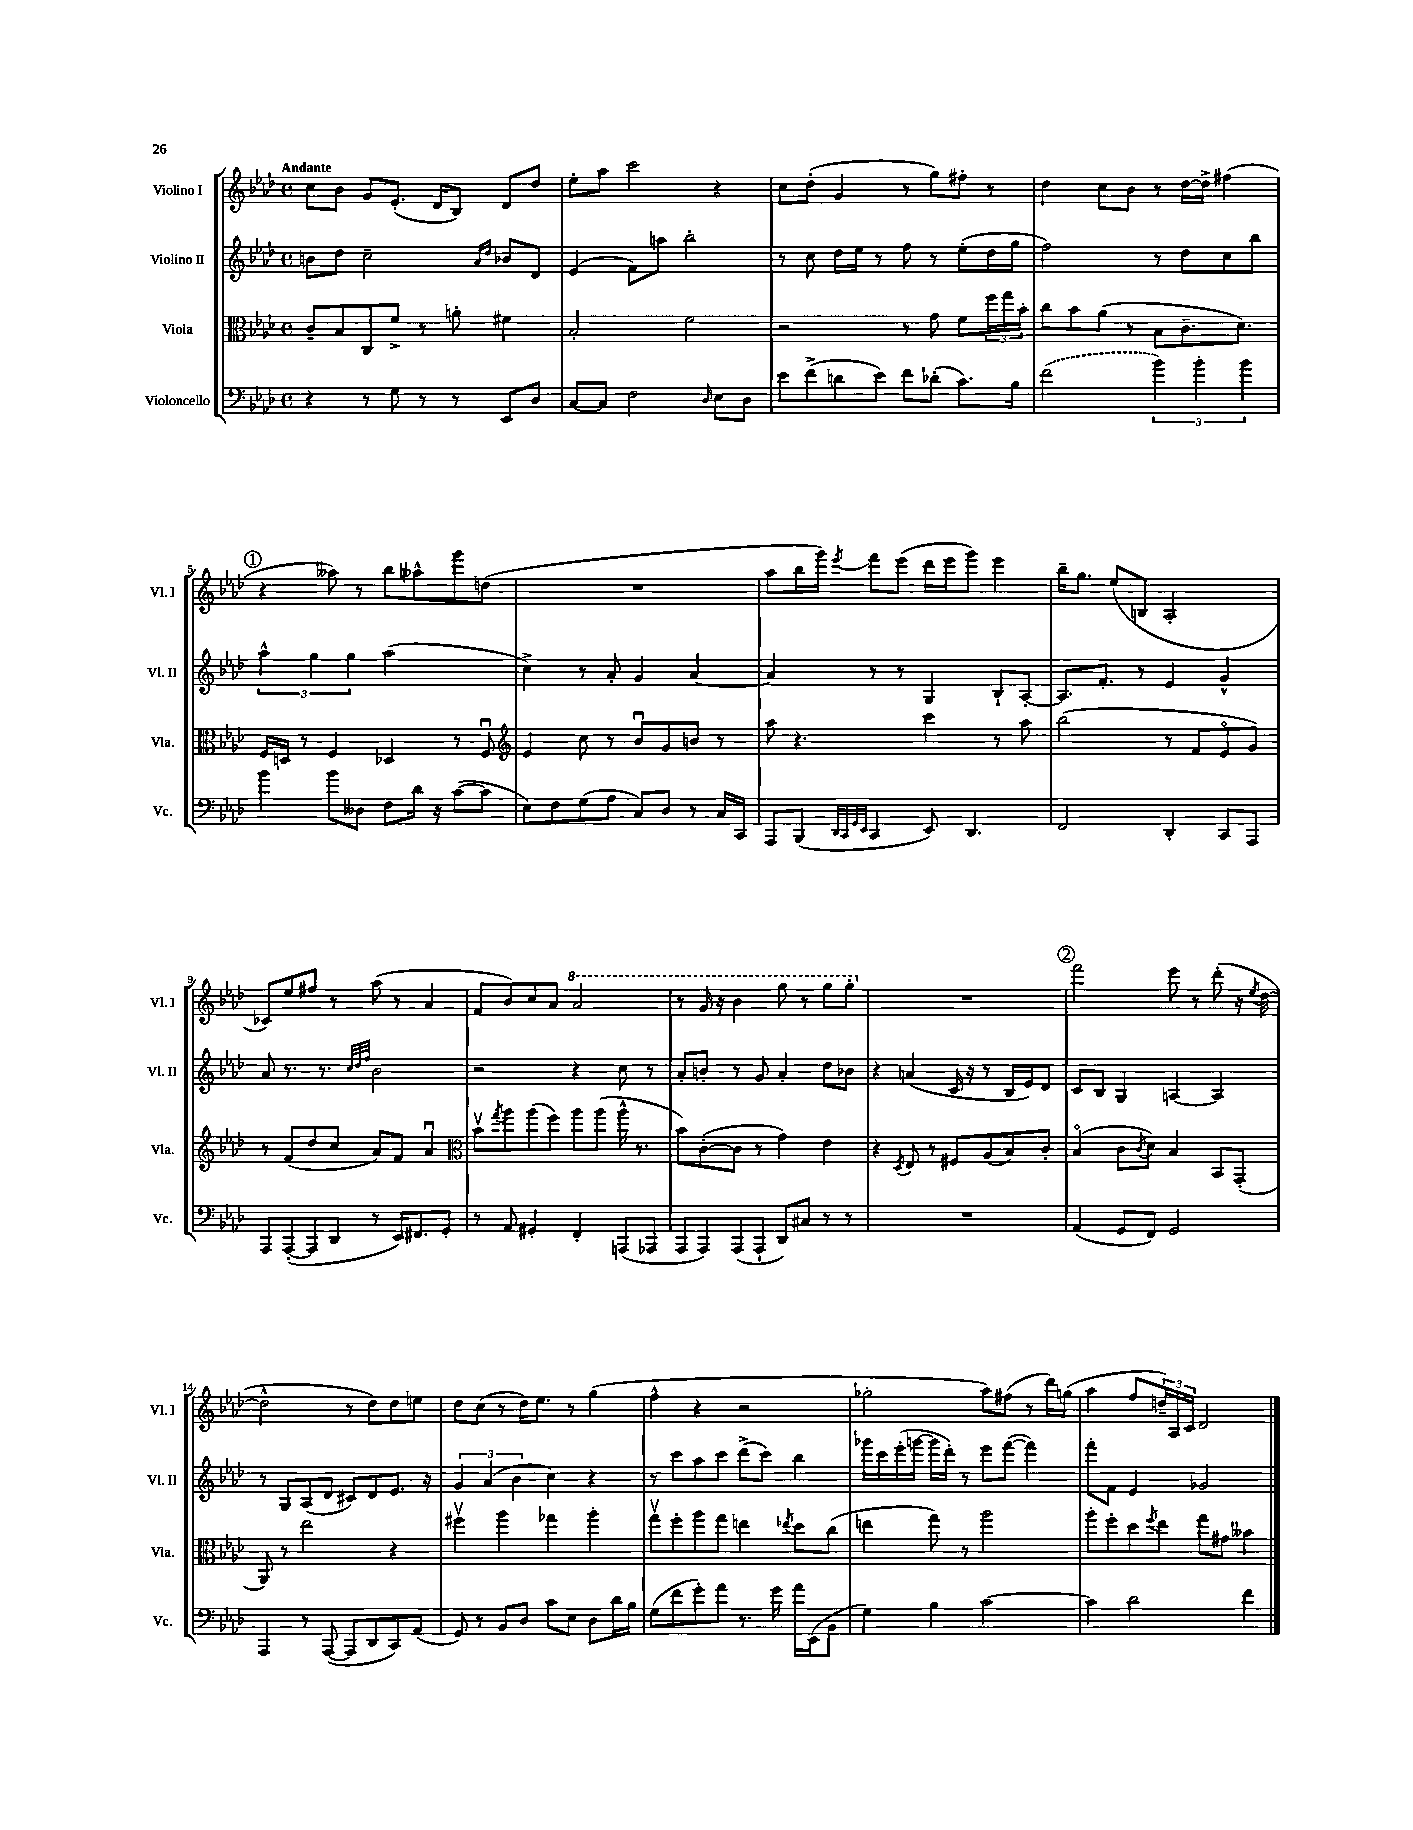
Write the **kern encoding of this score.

**kern	**kern	**kern	**kern
*part4	*part3	*part2	*part1
*staff4	*staff3	*staff2	*staff1
*I"Violoncello	*I"Viola	*I"Violino II	*I"Violino I
*I'Vc.	*I'Vla.	*I'Vl. II	*I'Vl. I
*clefF4	*clefC3	*clefG2	*clefG2
*k[b-e-a-d-]	*k[b-e-a-d-]	*k[b-e-a-d-]	*k[b-e-a-d-]
*M4/4	*M4/4	*M4/4	*M4/4
*met(c)	*met(c)	*met(c)	*met(c)
=1	=1	=1	=1
!	!	!	!LO:TX:a:B:t=Andante
4r	8c~/L	8bn\L	8cc\L
.	8B-/	8dd-\J	8b-\J
8r	8C/	2cc~\	8g/L
8G\	8f^/J	.	(8.e-'/J
8r	8r	.	.
.	.	.	16d-/KL
8r	8an'\	.	8B-/J)
.	.	16qqa-/LL	.
.	.	16qqdd-/JJ	.
8EE-/L	4f#X\	8b-X/L	8d-/L
8D-/J	.	8d-/J	8dd-/J
=2	=2	=2	=2
[8C/L	2B-'/	(4e-/	8ee-'\L
8C/J]	.	.	8aa-\J
2F\	.	8f\L)	2ccc\
.	.	8aan\J	.
.	2f\	2bb-'\	.
16qqD-/	.	.	.
8E-\L	.	.	4r
8D-\J	.	.	.
=3	=3	=3	=3
8e-\L	2r	8r	8cc\L
(8f^\	.	8cc\	(8dd-'\J
8dn\	.	16dd-\LL	4g/
.	.	16ee-\JJ	.
8e-\J)	.	8r	.
8f\L	8r	8ff\	8r
(8d-X'\J	8g\	8r	8gg\L)
8.c\L)	8f\L	(8ee-'\L	8ff#X'\J
.	24ff\L	16dd-\L	8r
.	24gg\	.	.
16B-\Jk	.	16gg\JJ	.
.	24b-'\JJ	.	.
=4	=4	=4	=4
(2f\	8cc\L	2ff\)	4dd-\
.	8b-\	.	.
.	(8a-\J	.	8cc\L
.	8r	.	8b-\J
6b-\)	8B-\L	8r	8r
.	8.c~\	8dd-\L	[16dd-\LL
6b-'\	.	.	.
.	.	.	16dd-^\JJ]
.	.	8cc\	(4ff#X\
.	8.d-\J)	.	.
6b-\	.	.	.
.	.	8bb-\J	.
!!LO:LB:g=z
!!LO:REH:place=s1:t=1
=5	=5	=5	=5
4b-\	16F/LL	6aa-^^\	4r
.	16Dn/JJ	.	.
.	8r	.	.
.	.	6gg\	.
8b-\L	4F/	.	8aa--X\)
.	.	6gg\	.
8D--X\J	.	.	8r
8F\L	4D-X/	(2aa-\	8bb-\L
16d-\Jk	.	.	8aa-X^^\
16r	.	.	.
([8c\L	8r	.	8ggg\
8c\J]	8Fu/	.	(8ddn\J
=6	=6	=6	=6
*	*clefG2	*	*
8E-\L)	4e-/	4cc^\)	1r
8F\	.	.	.
(8G\	8cc\	8r	.
8A-\J	8r	8a-'/	.
8C/L)	8b-u/L	4g/	.
8D-/J	8g/	.	.
8r	8bn/J	[4a-/	.
16C/LL	8r	.	.
16CC/JJ	.	.	.
=7	=7	=7	=7
8AAA-/L	8aa-\	4a-/]	8aa-\L
(8BBB-/J	4.r	.	16bb-\L
.	.	.	16ggg\JJ)
32qqDD-/LLL	.	.	.
32qqCC/	.	.	.
32qqGG/	.	.	.
32qqEE-/JJJ	.	.	8qeee-/
4CC/	.	8r	8fff\L
.	.	8r	(8eee-\J
8EE-/)	4ccc\	4G/	16ddd-\LL
.	.	.	16eee-\J
4.DD-/	.	.	8ggg\J)
.	8r	8B-`/L	4eee-\
.	8aa-\	[8A-'/J	.
=8	=8	=8	=8
2FF/	(2bb-\	8.A-/L]	16bb-~\KL
.	.	.	8.gg\J
.	.	8.f'/J	.
.	.	.	(8ee-/L
.	.	8r	8Bn/J
4DD-'/	8r	4e-/	2A-'/
.	8f/L	.	.
8CC/L	8e-/	4g^^/	.
8AAA-/J	8g/J)	.	.
!!LO:LB:g=z
=9	=9	=9	=9
8AAA-/L	8r	8a-/	8c-X/L)
([8AAA-'/	(8f/L	8.r	8ee-/
8AAA-/]	8dd-/	.	8ff#X/J
.	.	8.r	.
8DD-/J	8cc/J	.	8r
.	.	32qqcc/LLL	.
.	.	32qqdd-/	.
.	.	32qqff/JJJ	.
8r	8a-/L)	2b-\	(8aa-\
16EE-/KL)	8f/J	.	8r
8.FF#X/	.	.	.
.	4a-u/	.	4a-/
8GG'/J	.	.	.
=10	=10	=10	=10
*	*clefC3	*	*
8r	8b-v\L	2r	8f/L
.	8qgg/	.	.
8AA-/	8aa-\	.	8b-/)
4GG#X'/	(8aa-\	.	8cc/
.	8ff\J)	.	8a-/J
*	*	*	*8va
4FF'/	8aa-\L	4r	2aa-/
.	(8aa-\J	.	.
(8AAAn/L	16aa-^^\	8cc\	.
.	8.r	.	.
8AAA-X/J	.	8r	.
=11	=11	=11	=11
8AAA-/L	8b-\L)	8a-'/L	8r
8AAA-/)	([8c'\	8bn'/J	16gg/
.	.	.	16r
(8AAA-/	8c\J]	8r	4bb-\
8AAA-`/J	8r	8g/	.
8DD-/L)	4g\)	4a-'/	8ggg\
8C#X/J	.	.	8r
8r	4e-\	8dd-\L	8ggg\L
8r	.	8b-X\J	8ggg'\J
=12	=12	=12	=12
*	*	*	*X8va
1r	4r	4r	1r
.	8qD-/	.	.
.	8E-/	(4an/	.
.	8r	.	.
.	8F#X/L	16c/	.
.	.	16r	.
.	(8A-/	8r	.
.	8B-/)	16B-/LL	.
.	.	16e-/J)	.
.	8c'/J	8d-/J	.
!!LO:REH:place=s1:t=2
=13	=13	=13	=13
(4AA-/	(4B-/	8c/L	2fff\
.	.	8B-/J	.
8GG/L	8c\L	4G/	.
.	8qc/	.	.
8FF/J)	8d-\J)	.	.
2GG/	4B-/	[4An/	8eee-\
.	.	.	8r
.	8BB-/L	4A/]	(8ddd-'\
.	(8GG'/J	.	16r
.	.	.	8qee-/
.	.	.	[16dd-\
!!LO:LB:g=z
=14	=14	=14	=14
4AAA-/	8AA-/)	8r	2dd-^^\]
.	8r	8G/L	.
8r	2ee-\	(8A-/	.
([8AAA-/	.	8d-/J	.
8AAA-/L]	.	8c#X/L)	8r
8DD-/	.	8d-/	8dd-\L)
8CC/)	4r	8.e-/J	8dd-\
(8AA-/J	.	.	8een\J
.	.	16r	.
=15	=15	=15	=15
8GG/)	4ff#Xv\	6g/	8dd-\L
8r	.	.	(8cc\J
.	.	(6a-/	.
8BB-/L	4aa-\	.	8r
.	.	6b-\	.
8D-/J	.	.	16dd-\KL)
.	.	.	8.ee-\J
8c\L	4gg-X\	4cc\)	.
8E-\J	.	.	8r
8D-\L	4aa-'\	4r	(4gg\
16d-\L	.	.	.
16B-\JJ	.	.	.
=16	=16	=16	=16
(8G\L	8ggv\L	8r	4ff^^\
8f\	8ff'\	8ccc\L	.
8g'\)	8aa-\	8aa-\	4r
8a-\J	8gg\J	8ccc\J	.
8.r	4een\	(8ddd-^\L	2r
.	.	8ccc\J)	.
16g\	.	.	.
.	8qee-X/	.	.
16a-\LL	8dd-\L	4bb-\	.
(16EE-\J	.	.	.
8BB-\J	(8cc\J	.	.
=17	=17	=17	=17
4G\)	4een\	16ggg-X\LL	2gg-X'\
.	.	16ccc\	.
.	.	(16eee-'\	.
.	.	[16gggn\JJ	.
4B-\	8gg\)	16ggg\LL]	.
.	.	16ddd-'\JJ)	.
.	8r	8r	.
[2c\	2aa-\	8eee-\L	8aa-\L)
.	.	([8fff\J	(8ff#X\J
.	.	4fff\])	8r
.	.	.	16ddd-\LL)
.	.	.	(16ggn\JJ
=18	=18	=18	=18
4c\]	8aa-'\L	8fff'\L	4aa-\
.	8ff'\	8f\J	.
2d-\	8dd-\	4e-/	8ff/L
.	8qff/	.	.
.	8ee-\J	.	24ddn~/L)
.	.	.	24A-/
.	.	.	24c/JJ
.	8gg\L	2g-X/	2d-/
.	8g#X\J	.	.
4f\	4b--X\	.	.
==	==	==	==
*-	*-	*-	*-
